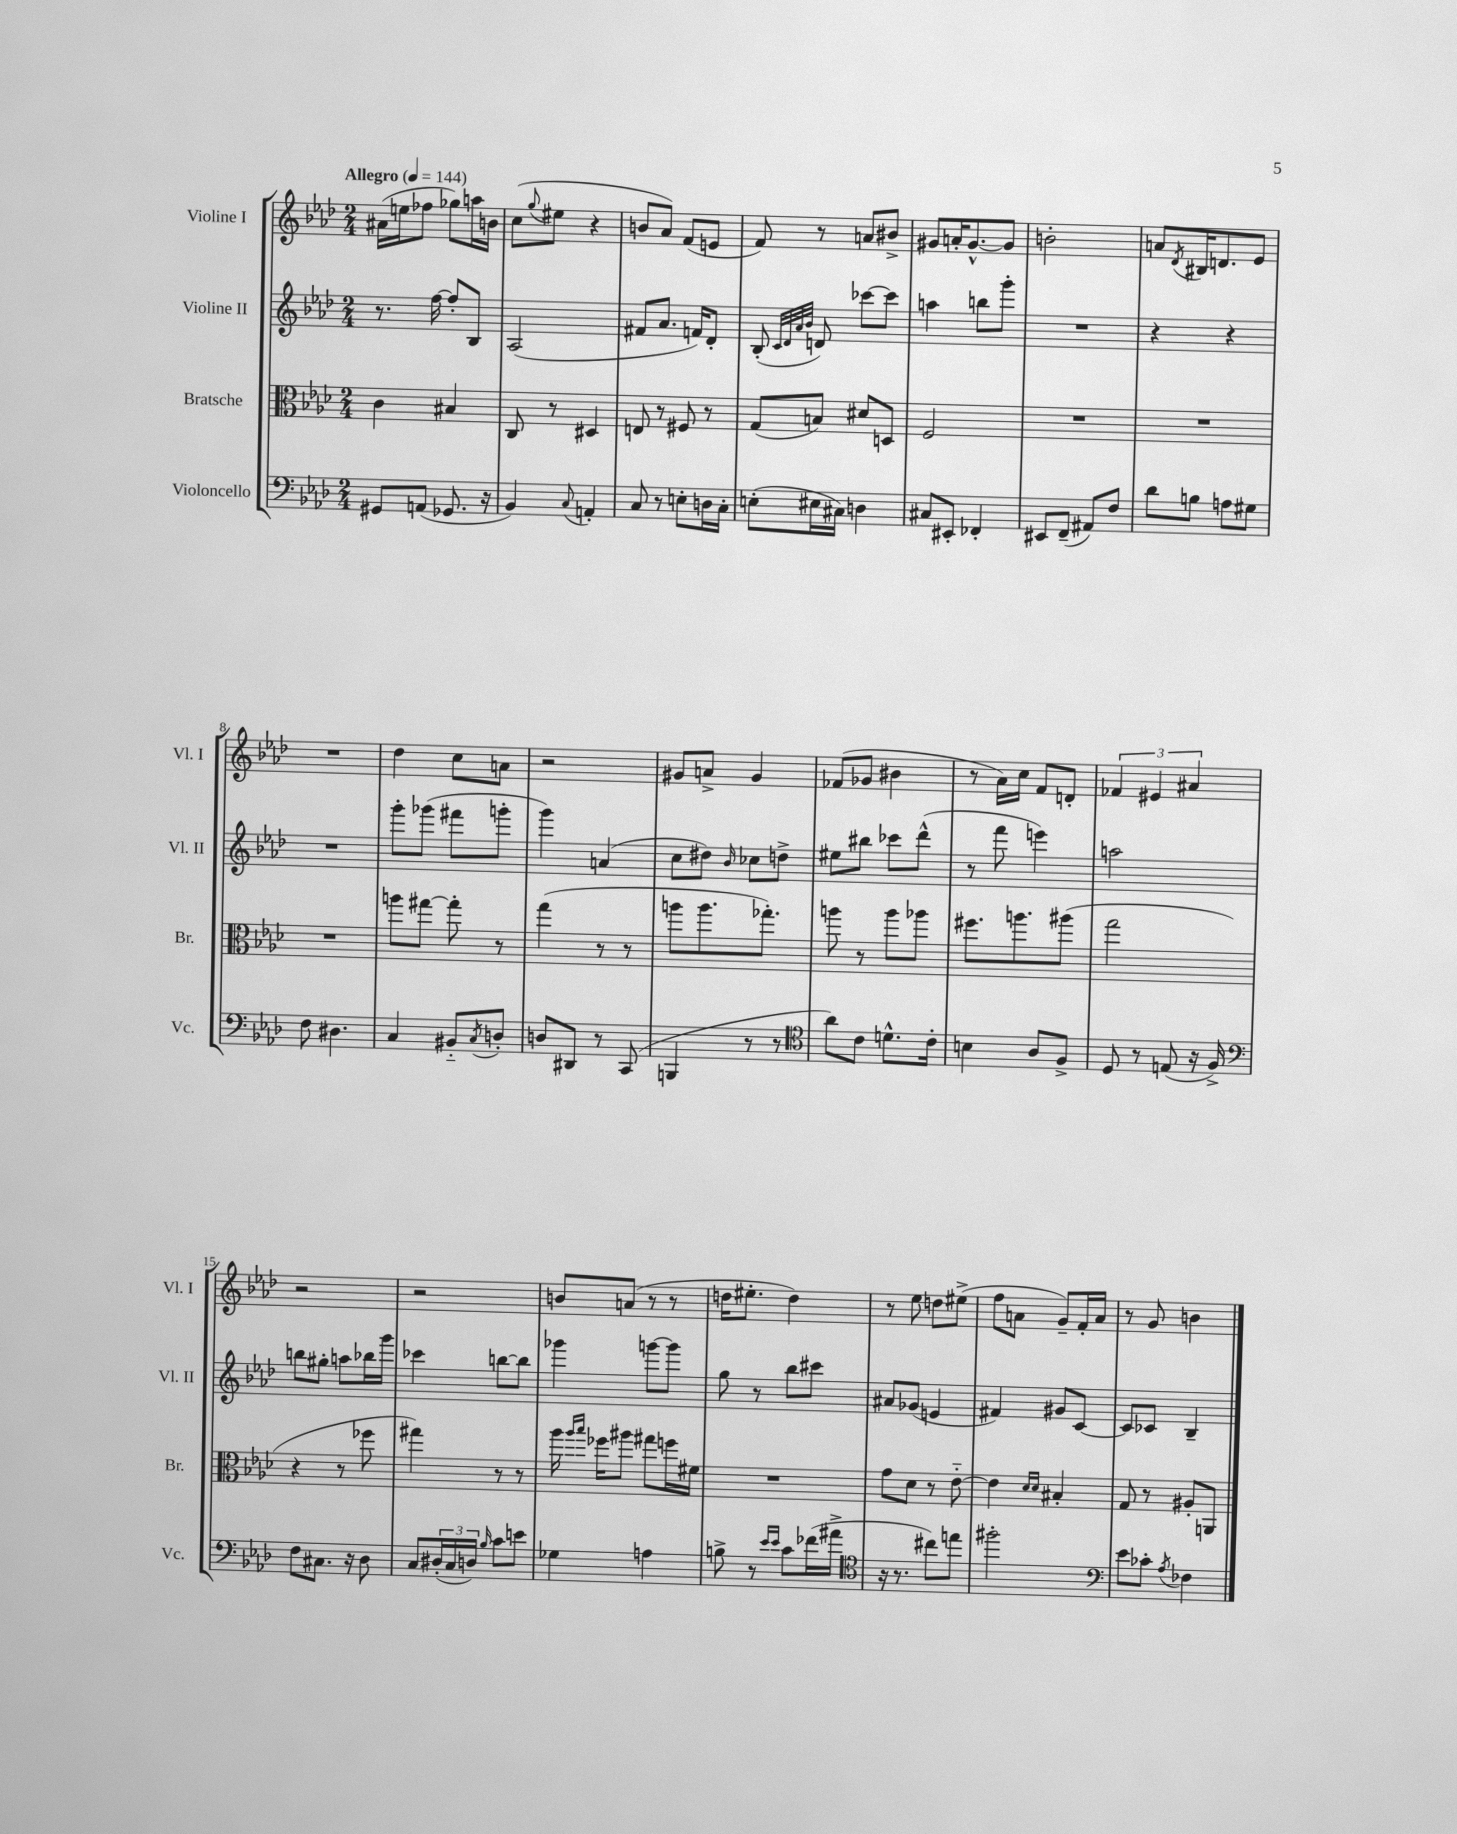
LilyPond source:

<<
\new StaffGroup <<
\new Staff = "s0" \with { instrumentName = "Violine I" shortInstrumentName = "Vl. I" } {
    \clef treble \key aes \major \numericTimeSignature \time 2/4 \tempo "Allegro" 4 = 144
    ais'16( e''16 fes''8 ges''8) a''16 b'16 |
    c''8( \appoggiatura { g''8 } eis''8 r4 |
    b'8 aes'8) f'8( e'8 |
    f'8) r8 a'8 bis'8-> |
    gis'8 a'16-. gis'8.~-^ gis'8 |
    b'2-. |
    a'8 \acciaccatura { des'8 } bis16 d'8. ees'8 |
    R2 |
    des''4 c''8 a'8 |
    r2 |
    gis'8 a'8-> gis'4 |
    fes'8( ges'8 bis'4 |
    r8 aes'16) c''16 f'8 d'8-. |
    \tuplet 3/2 { fes'4 eis'4 ais'4 } |
    r2 |
    r2 |
    b'8 a'8( r8 r8 |
    d''16 eis''8.-. d''4) |
    r8 ees''8 d''8 eis''8->( |
    f''8 a'8 g'8--) f'16-. a'16 |
    r8 g'8 b'4 \bar "|." |
}
\new Staff = "s1" \with { instrumentName = "Violine II" shortInstrumentName = "Vl. II" } {
    \clef treble \key aes \major \numericTimeSignature \time 2/4
    r8. f''16~ f''8-. bes8 |
    aes2( |
    fis'8 aes'8. f'16) des'8-. |
    bes8-.( \grace { c'32 des'32 aes'32 bes'32 } d'8) ces'''8~ ces'''8 |
    a''4 b''8 g'''8-. |
    R2 |
    r4 r4 |
    R2 |
    g'''8-. ges'''8( fis'''8 g'''8-. |
    g'''4) a'4( |
    c''8 dis''8) \grace { bes'16 } ces''8 d''8-> |
    eis''8 bis''8 ces'''8 des'''8-^( |
    r8 f'''8 e'''4) |
    a''2 |
    b''8 gis''8-. a''8 bes''16 g'''16 |
    ces'''4 b''8~ b''8 |
    ges'''4 g'''8~ g'''8 |
    g''8 r8 bes''8 cis'''8 |
    ais'8 ges'8( e'4 |
    fis'4) gis'8 c'8~ |
    c'8 ces'8 bes4-- \bar "|." |
}
\new Staff = "s2" \with { instrumentName = "Bratsche" shortInstrumentName = "Br." } {
    \clef alto \key aes \major \numericTimeSignature \time 2/4
    c'4 bis4 |
    c8 r8 dis4 |
    e8 r8 fis8 r8 |
    g8( b8) dis'8 d8 |
    f2 |
    R2 |
    R2 |
    R2 |
    a''8 gis''8~ gis''8-. r8 |
    g''4( r8 r8 |
    a''8 a''8. ges''8.-.) |
    a''8 r8 a''8 aes''8 |
    fis''8. a''8. ais''8( |
    g''2 |
    r4 r8 fes''8 |
    gis''4) r8 r8 |
    aes''16 \grace { aes''16 bes''16 } fes''16 ais''8 gis''8 f''16 fis'16 |
    R2 |
    g'8 des'8 r8 ees'8~-_ |
    ees'4 \grace { des'16 des'16 } bis4-. |
    g8 r8 ais8-. a,8 \bar "|." |
}
\new Staff = "s3" \with { instrumentName = "Violoncello" shortInstrumentName = "Vc." } {
    \clef bass \key aes \major \numericTimeSignature \time 2/4
    gis,8 a,8( ges,8. r16 |
    bes,4) \appoggiatura { c8 } a,4-. |
    c8 r8 e8-. d16 c16-. |
    e8-.( eis16 cis16) d4 |
    cis8 eis,8-. fes,4-. |
    eis,8 f,8--( ais,8) f8 |
    des'8 b8 a8 gis8 |
    f8 dis4. |
    c4 bis,8-_ \acciaccatura { c8 } d8-. |
    d8 dis,8 r8 c,8( |
    b,,4 r8 r8 |
    \clef tenor aes'8) c'8 d'8.-^ c'16-. |
    b4 aes8 f8-> |
    des8 r8 e8( r16 f16->) |
    \clef bass f8 cis8. r16 des8 |
    c8 \tuplet 3/2 { dis16-.( c16 d16) } \grace { bes16 } c'8 e'8 |
    ges4 a4 |
    b8-> r8 \grace { ees'16 ees'16 } c'8 fes'16( ais'16-> |
    \clef tenor r16 r8. cis''8) e''8 |
    fis''2-. |
    \clef bass ees'8 ces'8-. \acciaccatura { aes8 } fes4 \bar "|." |
}
>>
>>
